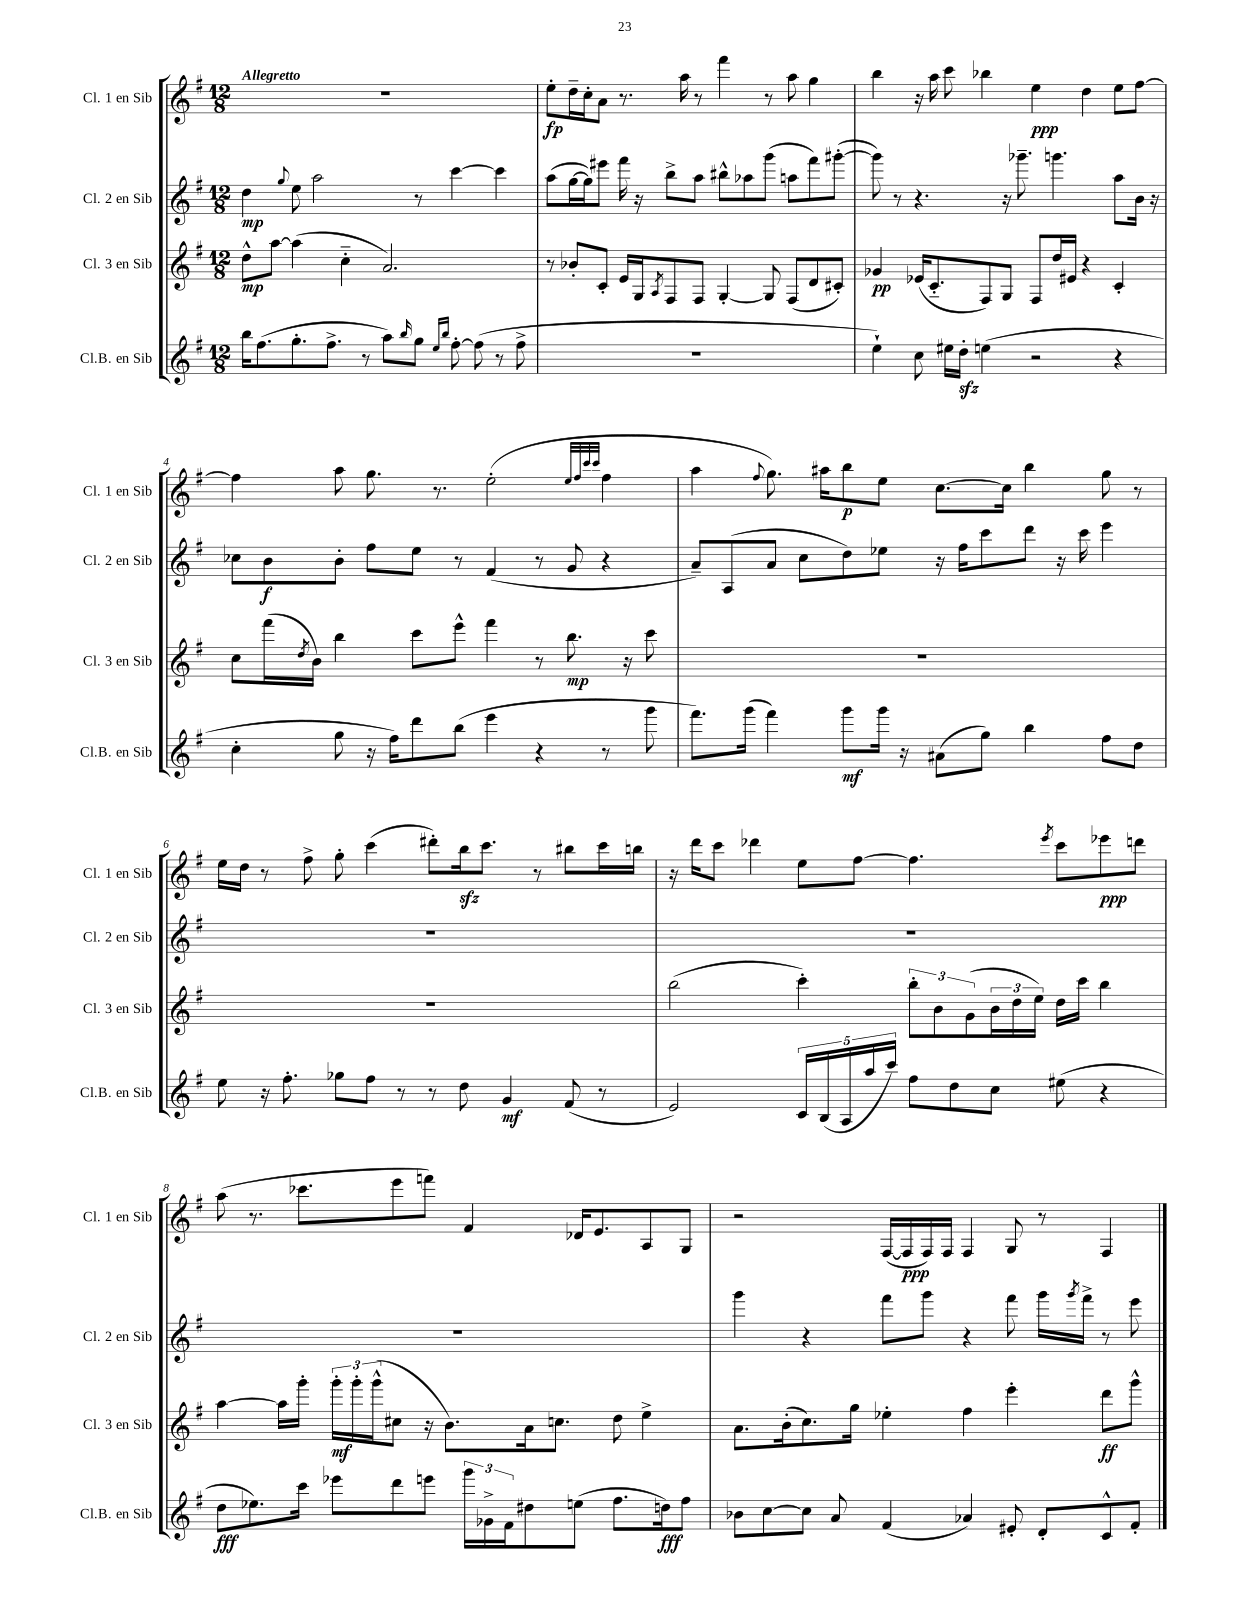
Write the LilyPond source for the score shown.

<<
\new StaffGroup <<
\new Staff = "s0" \with { instrumentName = "Cl. 1 en Sib" shortInstrumentName = "Cl. 1 en Sib" } {
    \clef treble \key g \major \numericTimeSignature \time 12/8 \tempo "Allegretto"
    R1. |
    e''8-.\fp d''16-- c''16-. a'8 r8. a''16 r8 fis'''4 r8 a''8 g''4 |
    b''4 r16 a''16 c'''8 bes''4 e''4\ppp d''4 e''8 fis''8~ |
    fis''4 a''8 g''8. r8. e''2-.( \grace { e''32 fis''32 c'''32 c'''32 } fis''4 |
    a''4 \appoggiatura { fis''8 } g''8.) ais''16 b''8\p e''8 c''8.~ c''16 b''4 g''8 r8 |
    e''16 d''16 r8 fis''8-> g''8-. c'''4( dis'''8-.) b''16\sfz c'''8. r8 bis''8 c'''16 b''16 |
    r16 d'''16 c'''8 des'''4 e''8 fis''8~ fis''4. \acciaccatura { e'''8 } c'''8 ees'''8\ppp d'''8 |
    a''8( r8. ces'''8. e'''8 f'''8) fis'4 des'16 e'8. a8 g8 |
    r2 fis16~( fis16\ppp fis16) fis16 fis4 g8 r8 fis4 \bar "|." |
}
\new Staff = "s1" \with { instrumentName = "Cl. 2 en Sib" shortInstrumentName = "Cl. 2 en Sib" } {
    \clef treble \key g \major \numericTimeSignature \time 12/8
    d''4\mp \appoggiatura { g''8 } e''8 a''2 r8 c'''4~ c'''4 |
    a''8( g''16~ g''16) eis'''8 fis'''16 r16 b''8-> a''8 bis''8-^ aes''8 g'''8( a''8 fis'''8) gis'''8~-.( |
    gis'''8) r8 r4. r16 ges'''8.-- g'''4. a''8 b'16 r16 |
    ces''8 b'8\f b'8-. fis''8 e''8 r8 fis'4( r8 g'8 r4 |
    a'8--) a8( a'8 c''8 d''8) ees''8 r16 fis''16 c'''8 d'''8 r16 c'''16 e'''4 |
    R1. |
    R1. |
    R1. |
    g'''4 r4 fis'''8 g'''8 r4 fis'''8 g'''16 \acciaccatura { g'''8 } fis'''16-> r8 e'''8 \bar "|." |
}
\new Staff = "s2" \with { instrumentName = "Cl. 3 en Sib" shortInstrumentName = "Cl. 3 en Sib" } {
    \clef treble \key g \major \numericTimeSignature \time 12/8
    d''8-^\mp a''8~ a''4( c''4-_ a'2.) |
    r8 bes'8-. c'8-. e'16 g16 \acciaccatura { a8 } fis8 fis8 g4~-. g8 fis8( d'8 cis'8-.) |
    ges'4\pp ees'16( c'8.-_ fis8) g8 fis8 d''16 eis'16 r4 c'4-. |
    c''8 fis'''16( \acciaccatura { d''8 } b'16) b''4 c'''8 e'''8-^ fis'''4 r8 b''8.\mp r16 c'''8 |
    R1. |
    R1. |
    b''2( c'''4-.) \tuplet 3/2 { b''8-. b'8 g'8( } \tuplet 3/2 { b'16 d''16 e''16) } d''16 c'''16 b''4 |
    a''4~ a''16 g'''16-. \tuplet 3/2 { g'''16-.\mf g'''16-. g'''16-^( } cis''8 r16 b'8.) a'16 c''8. d''8 e''4-> |
    a'8. b'16-.( c''8.) g''16 ees''4-. fis''4 e'''4-. d'''8\ff g'''8-^ \bar "|." |
}
\new Staff = "s3" \with { instrumentName = "Cl.B. en Sib" shortInstrumentName = "Cl.B. en Sib" } {
    \clef treble \key g \major \numericTimeSignature \time 12/8
    b''16 fis''8.( g''8.-. fis''8.-> r8 a''8) \grace { b''16 } g''8 \grace { e''16 b''16 } fis''8~-. fis''8( r8 fis''8-> |
    R1. |
    e''4-!) c''8 eis''16 d''16-.\sfz e''4( r2 r4 |
    c''4-. g''8 r16 fis''16) d'''8 b''8( e'''4 r4 r8 g'''8 |
    fis'''8.) g'''16( fis'''4) g'''8\mf g'''16 r16 ais'8( g''8) b''4 fis''8 d''8 |
    e''8 r16 fis''8.-. ges''8 fis''8 r8 r8 d''8 g'4\mf fis'8( r8 |
    e'2) \tuplet 5/4 { c'16 b16( a16 a''16 c'''16) } fis''8 d''8 c''8 eis''8( r4 |
    d''8\fff ees''8.) c'''16 ees'''8 d'''8 e'''8 \tuplet 3/2 { g'''16 ges'16-> fis'16 } dis''8 e''8( fis''8. d''16\fff) fis''8 |
    bes'8 c''8~ c''8 a'8 fis'4( aes'4) eis'8-. d'8-. c'8-^ fis'8-. \bar "|." |
}
>>
>>
